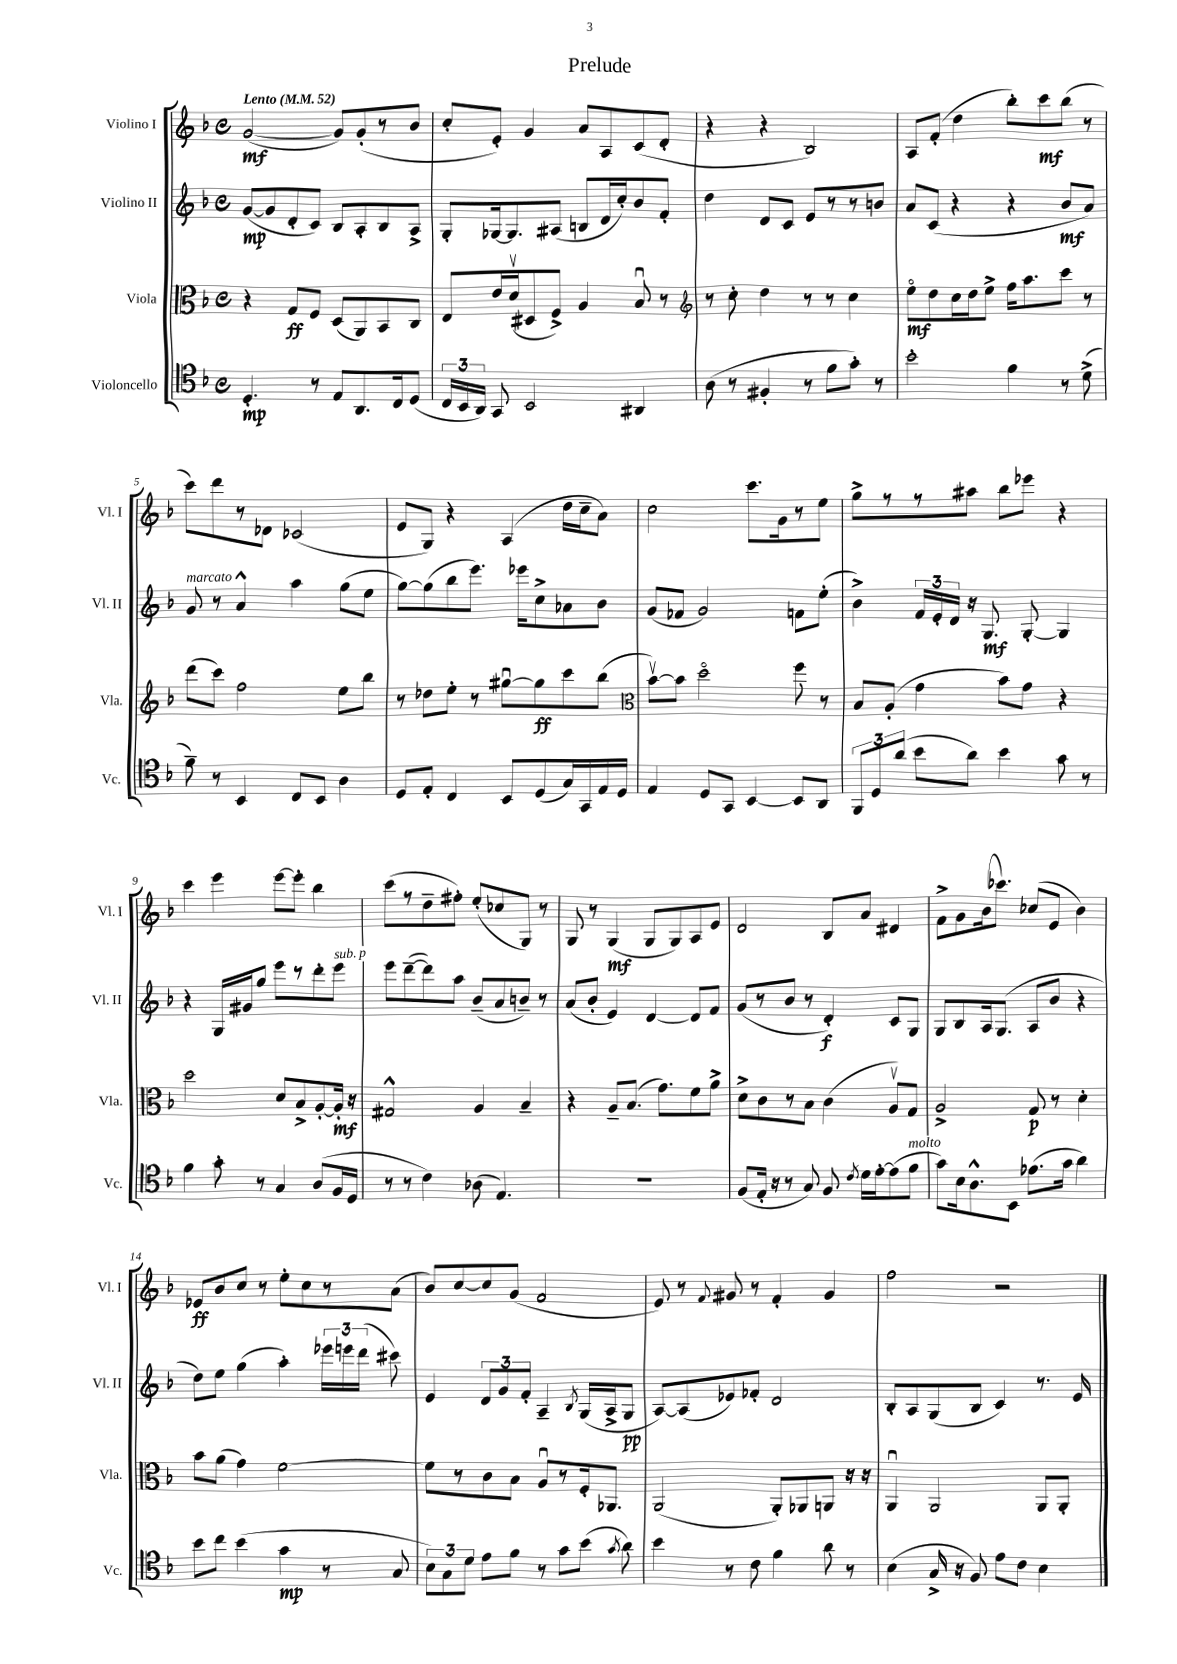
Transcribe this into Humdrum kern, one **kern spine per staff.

**kern	**kern	**kern	**kern
*staff4	*staff3	*staff2	*staff1
*clefC4	*clefC3	*clefG2	*clefG2
*k[b-]	*k[b-]	*k[b-]	*k[b-]
*M4/4	*M4/4	*M4/4	*M4/4
*met(c)	*met(c)	*met(c)	*met(c)
*MM52	*MM52	*MM52	*MM52
4.D'	4r	([8g	([2g
.	.	8g]	.
.	8G	8d'	.
8r	8F	8c)	.
8E	(8D	8B-	8g])
8.AA	8AA)	8A'	(8g'
.	8BB-	8B-	8r
16C	.	.	.
(8D	8C	8A^	8b-
=	=	=	=
24C	8E	8G'	8cc'
24BB-	.	.	.
24AA)	.	.	.
8GG	16e	[16G-	8e')
.	(16dv	8.G-]	.
2BB-	8D#	.	4g
.	8F^)	(8A#	.
.	4A	8B	8a
.	.	16d	8A
.	.	16cc')	.
4AA#	8B-u	8b-	(8c
.	8r	8f'	8d'
=	=	=	=
*	*clefG2	*	*
(8A	8r	4dd	4r
8r	8cc'	.	.
4F#'	4dd	8d	4r
.	.	8c	.
8r	8r	8e	2B-)
8f	8r	8r	.
8g')	4cc	8r	.
8r	.	8b	.
=	=	=	=
2b-'	8eeo	8a	8A
.	8dd	(8c	(8f'
.	16cc	4r	4dd
.	16dd	.	.
.	8ee^	.	.
4f	16ff	4r	8bb-')
.	8.aa	.	.
.	.	.	8ccc
8r	8ccc	8b-	(8bb-
(8d^	8r	8a)	8r
=	=	=	=
8f~)	(8ddd	8g	8ccc)
8r	8ccc)	8r	8ddd
4BB-	2ff	4a^^	8r
.	.	.	8d-
8C	.	4aa	(2c-
8BB-	.	.	.
4A	8ee	(8gg	.
.	8bb-	8ee	.
=	=	=	=
8D	8r	[8gg)	8e
8E'	8dd-	(8gg]	8G)
4C	8ee'	8bb-	4r
.	8r	8.eee)	.
8BB-	[8gg#u	.	(4A
.	.	16eee-	.
(8D	8gg#]	8cc^	.
16G)	8ccc	8a-	16dd
16GG	.	.	16cc~
16E	(8bb-	8b-	8a)
16D	.	.	.
=	=	=	=
*	*clefC3	*	*
4E	[8b-v)	(8g	2cc
.	8b-]	8f-	.
8D	2ddo	2g)	.
8GG	.	.	.
[4BB-	.	.	8.ccc
.	.	.	16g
8BB-]	8ff	8f	8r
8AA	8r	(8ee'	8ee
=	=	=	=
12FF	8B-	4b-^)	8gg^
12D	.	.	.
.	(8A'	.	8r
(12a	.	.	.
8b-	4g	24f	8r
.	.	24e'	.
.	.	24d	.
8a)	.	16r	8aa#
.	.	8.G	.
4b-	8b-)	.	8bb-
.	8g	[8G'	8eee-
8g	4r	4G]	4r
8r	.	.	.
=	=	=	=
4f	2dd	4r	4ccc
8g'	.	16G	4eee
.	.	16g#	.
8r	.	8gg	.
4G	8d	8eee	[8eee
.	8B-^	8r	8eee']
(8A	[8A'	8ddd'	4bb-
16F	16A']	8eee	.
16D	16r	.	.
=	=	=	=
8r	2G#^^	8eee	(8ccc
8r	.	([8ddd~	8r
4c)	.	8ddd])	8dd~
.	.	8aa	8ff#')
(8A-	4A	(8b-~	(8ee'
4.E)	.	8a	8cc-
.	4B-~	8b~)	8G)
.	.	8r	8r
=	=	=	=
1r	4r	(8a	8G
.	.	8b-'	8r
.	8A~	4e)	(4G
.	(8.B-	.	.
.	.	[4d	8G
.	8.g)	.	.
.	.	.	8G)
.	8f	8d]	8A
.	8a^	8f	8e
=	=	=	=
(8F	8d^	(8g	2d
16E'	8c	8r	.
16r	.	.	.
8r	8r	8b-	.
8G)	8B-	8r	.
8F	(4c	4d')	8B-
8qc	.	.	.
16d	.	.	8a
[16e'	.	.	.
(8e]	8Av)	8c	4d#
8f	8G	8G	.
=	=	=	=
8g)	2A^	8G	8f^
16B-	.	8B-	8g
8.A^^	.	.	.
.	.	16A	(16b-
.	.	(8.G	8.ccc-)
8BB-	.	.	.
(8.e-	8G	8A	(8cc-
.	8r	8b-	8e
16g	.	.	.
4a)	4d'	4r	4b-)
=	=	=	=
8b-	8b-	8dd)	8e-
8cc	(8a	8ee	8b-
(4b-	4g)	(4gg	8cc
.	.	.	8r
4g	[2f	4aa')	8ee'
.	.	.	8cc
8r	.	24eee-	8r
.	.	24eee	.
.	.	(24ddd	.
8G	.	8ccc#)	(8a
=	=	=	=
12B-)	8f]	4e	8b-)
12G	.	.	.
.	8r	.	[8cc
12d	.	.	.
8e	8c	12d	8cc]
.	.	12g	.
8f	8B-	.	(8g
.	.	12f'	.
8r	8Au	4A~	2f
8g	8r	.	.
.	.	8qB-	.
(8b-	16F'	(16G	.
.	8.AA-	16A^	.
8qg	.	.	.
8a)	.	8G	.
=	=	=	=
4b-	(2AA	[8A)	8e)
.	.	(8A]	8r
.	.	.	8qqf
8r	.	8e-)	8g#
8c	.	8f-'	8r
4f	8AA')	2d	4f'
.	8AA-	.	.
8a	8AA	.	4g#
8r	16r	.	.
.	16r	.	.
=	=	=	=
(4B-	4AAu	8B-'	2ff
.	.	8A	.
16G^	2AA	(8G	.
16r	.	.	.
8F)	.	8B-	.
8e	.	4c)	2r
8c	.	.	.
4B-	8AA	8.r	.
.	8AA'	.	.
.	.	16e	.
==	==	==	==
*-	*-	*-	*-
